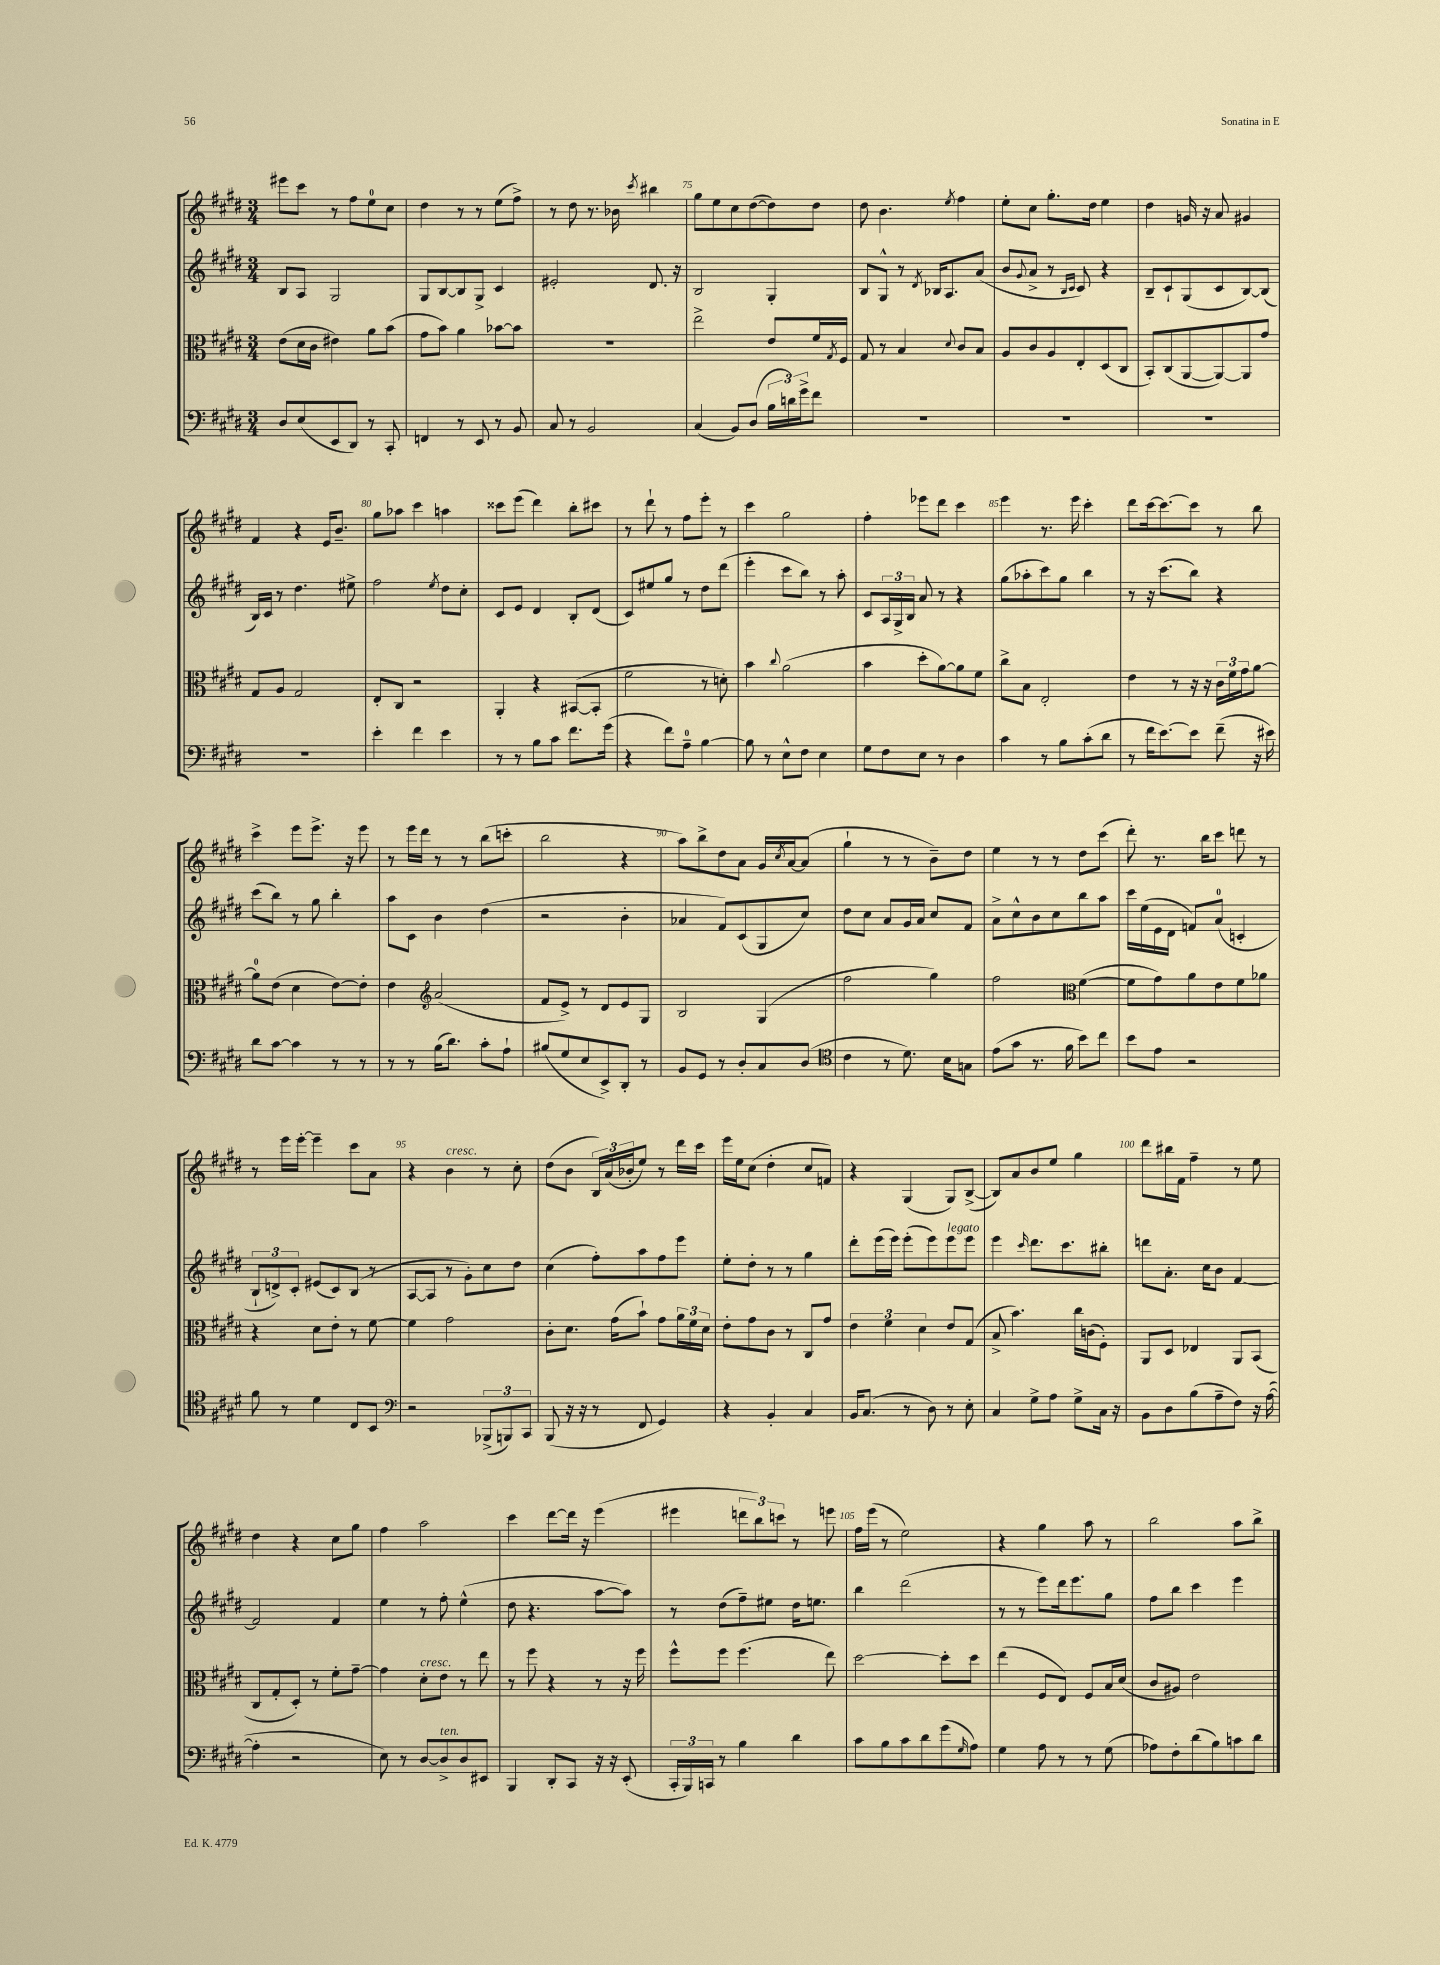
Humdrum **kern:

**kern	**kern	**kern	**kern
*part4	*part3	*part2	*part1
*staff4	*staff3	*staff2	*staff1
*clefF4	*clefC3	*clefG2	*clefG2
*k[f#c#g#d#]	*k[f#c#g#d#]	*k[f#c#g#d#]	*k[f#c#g#d#]
*M3/4	*M3/4	*M3/4	*M3/4
=72	=72	=72	=72
8D#/L	(8e\L	8B/L	8eee#X\L
(8E/	16d#\L	8A/J	8ccc#\J
.	16c#\JJ	.	.
8EE/	4e#X\)	2G#/	8r
8DD#/J)	.	.	8ff#\L
8r	8a\L	.	8ee\
8CC#'/	(8b\J	.	8cc#\J
=73	=73	=73	=73
4FFn/	8g#\L	8G#/L	4dd#\
.	8b\J)	[8B/	.
8r	4a\	8B/]	8r
8EE/	.	8G#^/J	8r
8r	[8b-X\L	4c#/	(8ee\L
8BB/	8b-\J]	.	8ff#^\J)
=74	=74	=74	=74
8C#/	2.r	2e#X'/	8r
8r	.	.	8dd#\
2BB/	.	.	8.r
.	.	.	16b-X\
.	.	.	8qccc#/
.	.	8.d#/	4bb#X\
.	.	16r	.
=75	=75	=75	=75
(4C#/	2ee^\	2B/	8gg#\L
.	.	.	8ee\
8BB/L)	.	.	8cc#\
(8D#/J	.	.	([8dd#\
24B\LL	8e/L	4G#'/	8dd#\])
24dn\)	.	.	.
24g#^\J	.	.	.
8f#\J	16f#/L	.	8dd#\J
.	8qG#/	.	.
.	16F#/JJ	.	.
=76	=76	=76	=76
2.r	8G#/	8B/L	8dd#\
.	8r	8G#^^/J	4.b\
.	4B/	8r	.
.	.	8qd#/	.
.	.	16B-X/KL	.
.	.	8.A/	.
.	8qqd#/	.	8qee/
.	8c#/L	.	4ff#\
.	8B/J	(8a/J	.
=77	=77	=77	=77
2.r	8A/L	8b/L	8ee'\L
.	.	8qqg#/	.
.	8c#/	8a^/J	8cc#\J
.	8A/	8r	8.gg#'\L
.	.	16qqB/LL	.
.	.	16qqc#/JJ	.
.	8E'/	8c#/)	.
.	.	.	16dd#\Jk
.	(8D#/	4r	4ee\
.	8C#/J	.	.
=78	=78	=78	=78
2.r	8BB'/L)	8B~/L	4dd#\
.	(8C#/	8c#`/	.
.	[8AA/	(8G#/	16gn/
.	.	.	16r
.	8AA/_)	8c#/	8a/
.	8AA/]	[8B/)	4g#X/
.	8g#/J	(8B/J]	.
!!LO:LB:g=z
=79	=79	=79	=79
2.r	8G#/L	16B/LL)	4f#/
.	.	16c#/JJ	.
.	8A/J	8r	.
.	2G#/	4.dd#\	4r
.	.	.	16e/KL
.	.	.	8.b~/J
.	.	8ee#X^\	.
=80	=80	=80	=80
4e'\	8E'/L	2ff#\	8gg#\L
.	8C#/J	.	8aa-X\J
4f#\	2r	.	4ccc#\
.	.	8qee/	.
4e\	.	8dd#\L	4aan\
.	.	8cc#'\J	.
=81	=81	=81	=81
8r	4AA'/	8c#/L	8ccc##X\L
8r	.	8e/J	(8eee\J
8B\L	4r	4d#/	4ddd#\)
8c#\J	.	.	.
8.f#\L	([8BB#X/L	8B'/L	8bb'\L
.	8BB#'/J]	(8d#/J	8ccc#X\J
(16g#\Jk	.	.	.
=82	=82	=82	=82
4r	2f#\	8c#/L)	8r
.	.	8ee#X/	8ddd#`\
8f#\L)	.	8gg#/J	8r
8A~\J	.	8r	8ff#\L
[4B\	8r	8dd#\L	8eee'\J
.	8dn'\)	(8ddd#\J	8r
=83	=83	=83	=83
8B\]	4b\	4eee'\	4ccc#\
8r	.	.	.
.	8qqcc#/	.	.
8E^^\L	(2a\	8ccc#\L	2gg#\
8F#\J	.	8bb\J)	.
4E\	.	8r	.
.	.	8aa'\	.
=84	=84	=84	=84
8G#\L	4b\	8c#/L	4ff#'\
8F#\	.	24A/L	.
.	.	24G#^/	.
.	.	24B/JJ	.
8E\J	8dd#'\L	8a/	8eee-X\L
8r	[8a\)	8r	8ddd#\J
4D#\	8a\]	4r	4ccc#\
.	8f#\J	.	.
=85	=85	=85	=85
4c#\	8cc#^\L	(8gg#\L	4eee\
.	8B\J	8aa-X'\	.
8r	2E'/	8ccc#\)	8.r
8B\L	.	8gg#\J	.
.	.	.	16eee\
(8c#'\	.	4bb\	4ccc#'\
8d#\J	.	.	.
=86	=86	=86	=86
8r	4e\	8r	8ddd#\L
16f#\KL	.	16r	[16ccc#\k
[8.e\)	.	(8.ccc#\L	8.ccc#\_
.	8r	.	.
8e\J]	16r	8bb\J)	8ccc#\J]
.	16r	.	.
(8f#~\	24c#\LL	4r	8r
.	24f#\	.	.
.	24g#\J	.	.
16r	[8a\J	.	8bb\
16e#X\)	.	.	.
!!LO:LB:g=z
=87	=87	=87	=87
8d#\L	8a\L]	(8ccc#\L	4ccc#^\
[8c#\J	(8e\J	8bb\J)	.
4c#\]	4d#\	8r	8eee\L
.	.	8gg#\	8.eee^\J
8r	[8e\L)	4bb'\	.
.	.	.	16r
8r	8e'\J]	.	8eee\
=88	=88	=88	=88
8r	4e\	8aa\L	8r
8r	.	8c#\J	16eee\LL
.	.	.	16ddd#\JJ
*	*clefG2	*	*
(16B\KL	(2a/	4b\	8r
8.d#\J)	.	.	.
.	.	.	8r
8c#'\L	.	(4dd#\	(8bb\L
8A`\J	.	.	8cccn'\J
=89	=89	=89	=89
(8B#X/L	8f#/L	2r	2bb\
8G#/	8e^/J)	.	.
8E/	8r	.	.
8EE^/)	8d#/L	.	.
8DD#'/J	8e/	4b'\	4r
8r	8G#/J	.	.
=90	=90	=90	=90
8BB/L	2B/	4a-X/	8aa\L)
8GG#/J	.	.	8bb^\
8r	.	8f#/L)	8dd#\
8D#'/L	.	(8c#/	8a\J
8C#/	(4G#/	8G#/	16g#/LL
.	.	.	8qcc#/
.	.	.	[16a/J
(8D#/J	.	8cc#/J)	(8a/J]
=91	=91	=91	=91
*clefC4	*	*	*
4c#\	2ff#\	8dd#\L	4gg#`\
.	.	8cc#\J	.
8r	.	8a/L	8r
8.d#\)	.	16g#/L	8r
.	.	16a/JJ	.
.	4gg#\)	8cc#/L	8b~\L)
16B\KL	.	.	.
8Gn\J	.	8f#/J	8dd#\J
=92	=92	=92	=92
(8e\L	2ff#\	8a^\L	4ee\
8g#\J	.	8cc#^^\	.
8.r	.	8b\	8r
.	.	8cc#\	8r
16f#\	.	.	.
*	*clefC3	*	*
8b\L)	([4f#\	8bb\	8dd#\L
8cc#\J	.	8aa\J	(8ccc#\J
=93	=93	=93	=93
8b\L	8f#\L]	16ccc#\LL	8ddd#'\)
.	.	(16ee\	.
8e\J	8g#\)	16e\	8.r
.	.	16d#\JJ	.
2r	8a\	8fn/L)	.
.	.	.	16bb\KL
.	8e\	(8a/J	8ccc#\J
.	8f#\	4cn'/	8dddn\
.	8a-X\J	.	8r
!!LO:LB:g=z
=94	=94	=94	=94
8f#\	4r	12B`/L	8r
.	.	12dn^/)	.
8r	.	.	16eee\LL
.	.	12c#'/J	.
.	.	.	[16eee'\JJ
4d#\	8d#\L	(8e#X/L	4eee~\]
.	8e'\J	8c#/)	.
8C#/L	8r	(8B/J	8ccc#\L
8BB/J	[8f#\	8r	8a\J
=95	=95	=95	=95
*clefF4	*	*	*
2r	4f#\]	[8A/L	4r
.	.	8A/J]	.
!	!	!	!LO:TX:a:i:t=cresc.
.	2g#\	8r	4b\
.	.	8g#'\L)	.
(12BBB-X^/L	.	8cc#\	8r
12BBBn/)	.	.	.
.	.	8dd#\J	8cc#'\
12CC#/J	.	.	.
=96	=96	=96	=96
(8BBB/	8c#'\L	(4cc#\	(8dd#\L
16r	8.d#\J	.	8b\J
16r	.	.	.
8r	.	8ff#'\L)	24B/LL)
.	.	.	(24a/
.	(16g#\KL	.	.
.	.	.	24b-X'/J
8FF#/	8b`\J)	8aa\	8ee/J)
4GG#/)	8g#\L	8ff#\	8r
.	24a\L	8eee\J	16ddd#\LL
.	24f#\	.	.
.	.	.	16ccc#\JJ
.	24d#\JJ	.	.
=97	=97	=97	=97
4r	8e'\L	8ee'\L	16eee\LL
.	.	.	16ee\J
.	8g#\	8dd#'\J	(8cc#\J
4BB'/	8c#\J	8r	4dd#'\
.	8r	8r	.
4C#/	8C#/L	4gg#\	8cc#/L
.	8g#/J	.	8fn/J)
=98	=98	=98	=98
16BB/KL	6e\	8ddd#'\L	4r
(8.C#/J	.	.	.
.	.	(16eee\L	.
.	6f#\	.	.
.	.	16eee\JJ)	.
8r	.	(8eee'\L	(4G#/
.	6d#\	.	.
8D#\)	.	8eee\)	.
!	!	!LO:TX:a:i:t=legato	!
8r	8e/L	8eee\	8G#/L)
8E'\	(8G#/J	8eee\J	([8B^/J
=99	=99	=99	=99
4C#/	8B^/	4eee\	8B/L])
.	4.b\)	.	8a/
.	.	16qqccc#/	.
8G#^\L	.	8.ddd#\L	8b/
8A\J	.	.	8ee/J
.	.	8.ccc#\	.
8G#^\L	16cc#\LL	.	4gg#\
.	(16cn\J	.	.
16C#\Jk	8F#'\J)	8bb#X'\J	.
16r	.	.	.
=100	=100	=100	=100
8BB\L	8AA/L	8dddn\L	8ddd#\L
8D#\	8D#/J	8.a'\J	16bb#X\L
.	.	.	16f#\JJ
(8B\	4E-X/	.	4ff#~\
.	.	16cc#\KL	.
8A~\	.	8b\J	.
8F#\J)	8AA/L	[4f#/	8r
16r	(8BB/J	.	8ee\
([16A\	.	.	.
!!LO:LB:g=z
=101	=101	=101	=101
4A'\]	8C#/L	2f#/]	4dd#\
.	8G#'/	.	.
2r	8D#'/J)	.	4r
.	8r	.	.
.	8f#'\L	4f#/	8cc#\L
.	[8g#~\J	.	8gg#\J
=102	=102	=102	=102
8E\)	4g#\]	4ee\	4ff#\
8r	.	.	.
!	!LO:TX:a:i:t=cresc.	!	!
[8D#/L	8d#'\L	8r	2aa\
!LO:TX:a:i:t=ten.	!	!	!
8D#^/]	8e\J	8ff#'\	.
8D#/	8r	(4ee^^\	.
8EE#X/J	8ee\	.	.
=103	=103	=103	=103
4BBB/	8r	8dd#\	4ccc#\
.	8ff#\	4.r	.
8DD#'/L	4r	.	[8ddd#\L
8CC#/J	.	.	16ddd#\Jk]
.	.	.	16r
16r	8r	[8aa\L	(4eee\
16r	.	.	.
(8EE'/	16r	8aa\J])	.
.	16ff#\	.	.
=104	=104	=104	=104
24CC#'/LL	8ff#^^\L	8r	4eee#X\
24BBB/)	.	.	.
24CCn/JJ	.	.	.
8r	8ff#\J	(8dd#\L	.
4B\	(4.ff#\	8ff#~\)	12dddn\L
.	.	.	12bb\)
.	.	8ee#X\J	.
.	.	.	12cccn\J
4d#\	.	16dd#\KL	8r
.	.	8.een\J	.
.	8ee\)	.	8eeen\
=105	=105	=105	=105
8c#\L	[2dd#\	4bb\	16ff#\LL
.	.	.	(16eee\JJ
8B\	.	.	8r
8c#\	.	(2ddd#\	2ee\)
8d#\	.	.	.
(8g#\	8dd#'\L]	.	.
16qqG#/	.	.	.
8A\J)	8dd#\J	.	.
=106	=106	=106	=106
4G#\	(4ee\	8r	4r
.	.	8r	.
8A\	8F#/L	8eee\L)	4gg#\
8r	8E/J)	16ddd#\k	.
.	.	8.eee\	.
8r	8F#/L	.	8aa\
(8G#\	16B/L	8gg#\J	8r
.	(16d#/JJ	.	.
=107	=107	=107	=107
8A-X\L)	8c#/L	8ff#\L	2bb\
8F#'\	8A#X/J)	8bb\J	.
(8d#\	2e\	4ccc#\	.
8B\)	.	.	.
8cn\	.	4eee\	8aa\L
8d#\J	.	.	8bb^\J
==	==	==	==
*-	*-	*-	*-
